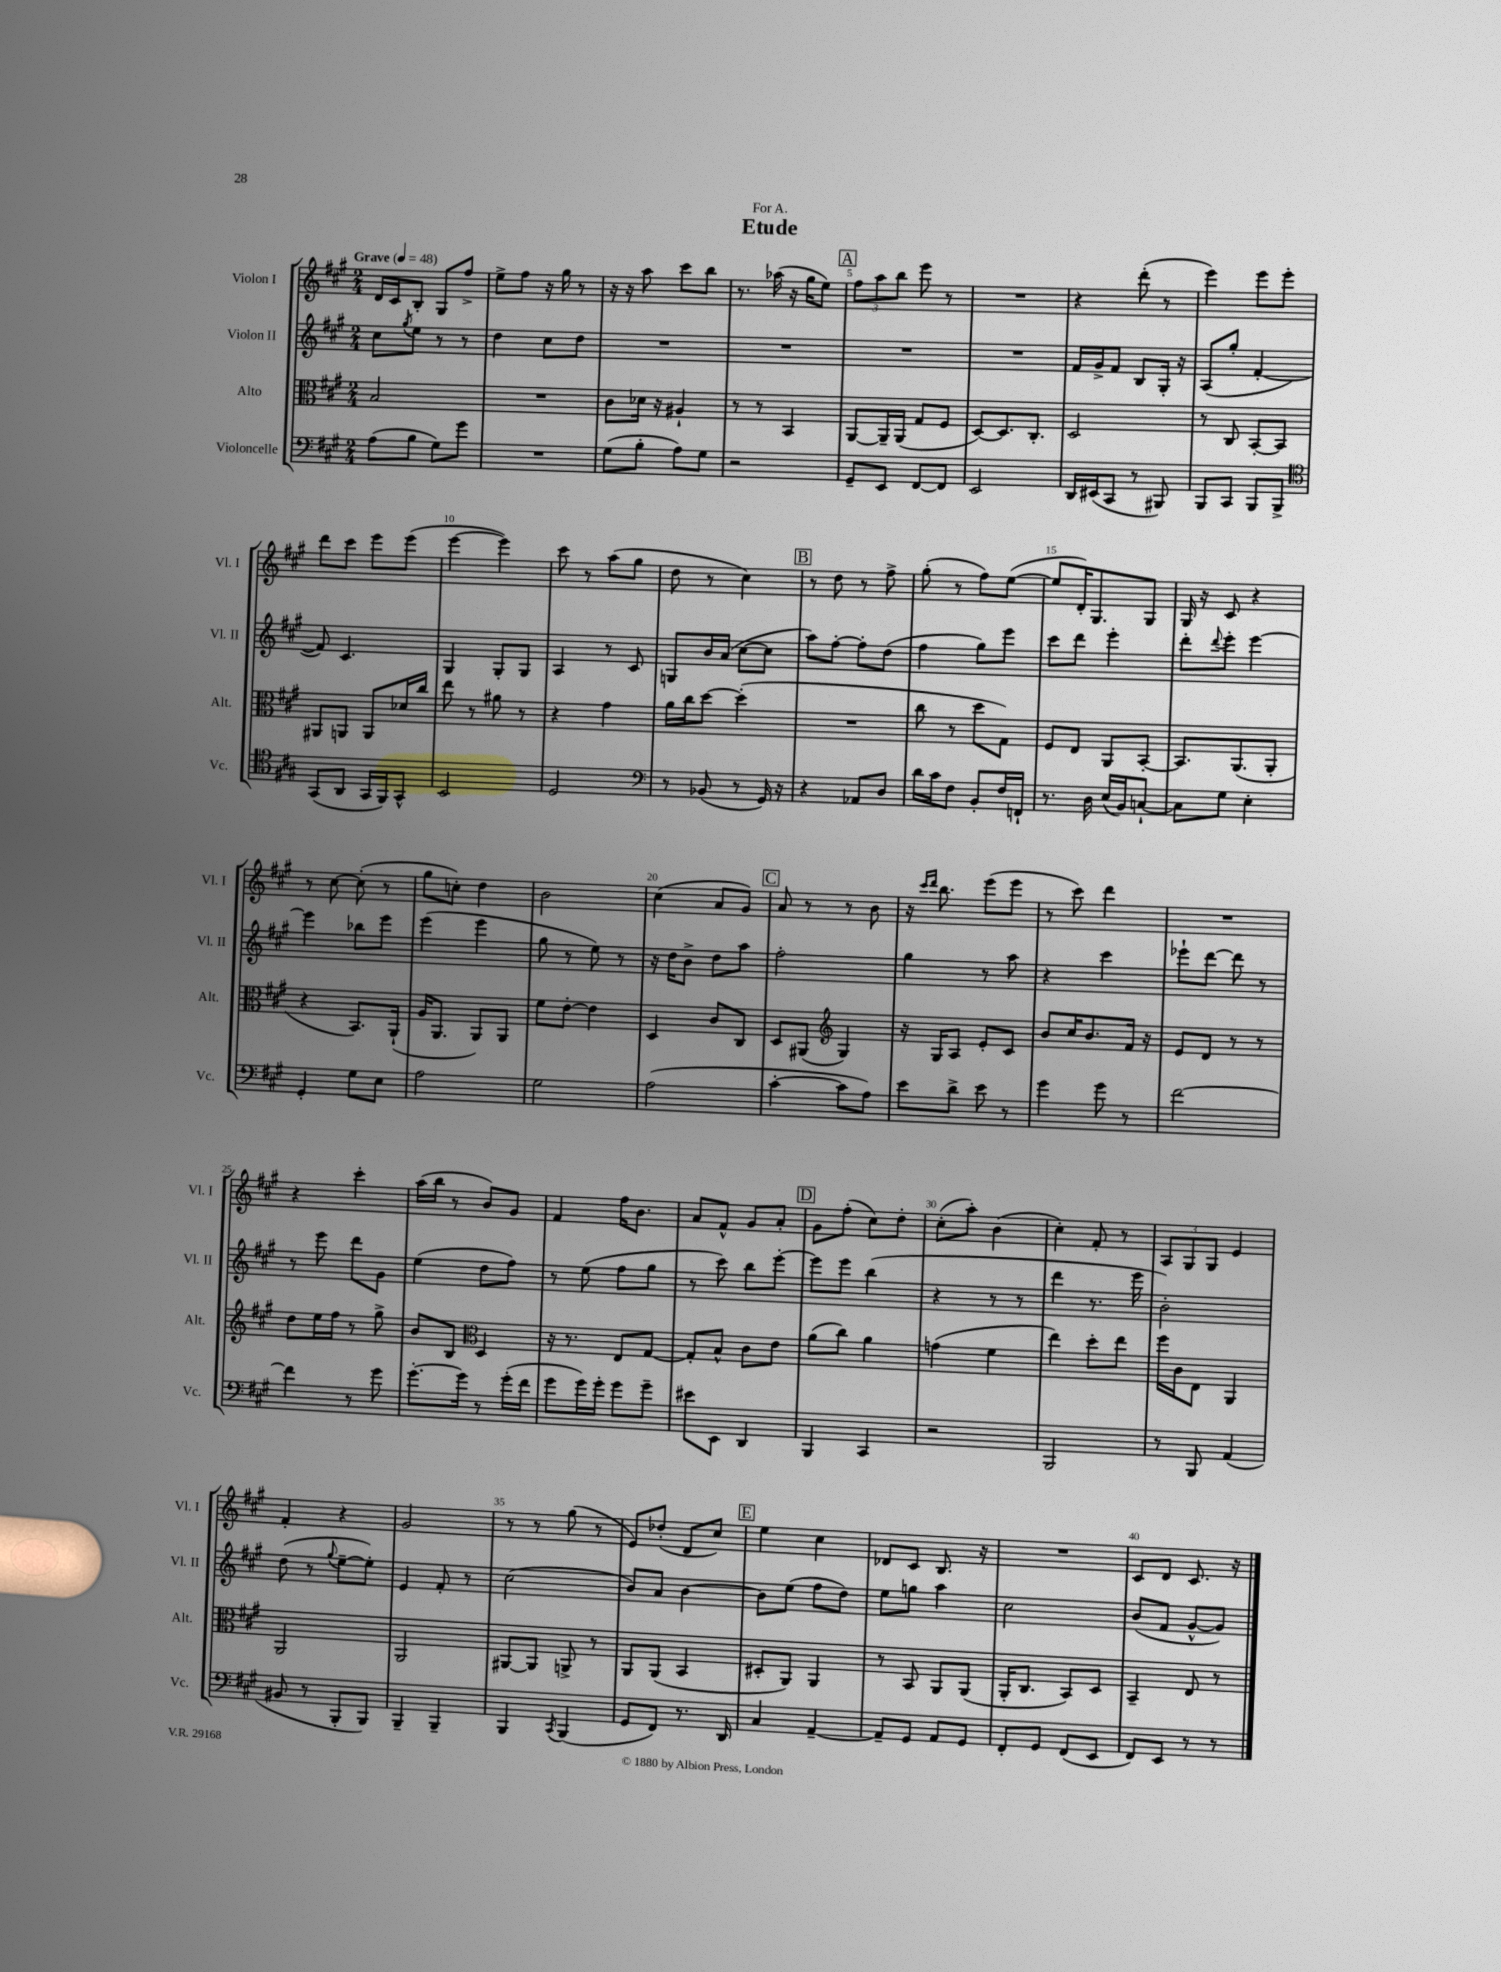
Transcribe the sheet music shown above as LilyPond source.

\header { title = "Etude" dedication = "For A." }
<<
\new StaffGroup <<
\new Staff = "s0" \with { instrumentName = "Violon I" shortInstrumentName = "Vl. I" } {
    \clef treble \key a \major \numericTimeSignature \time 2/4 \tempo "Grave" 4 = 48
    d'16 cis'16 b8-. gis8 fis''8-> |
    e''8-> fis''8 r16 gis''16 r8 |
    r16 r16 a''8 cis'''8 b''8 |
    r8. aes''16( r16 gis''16 e''8) |
    \mark \markup { \box "A" } \tuplet 3/2 { fis''8 a''8 b''8 } e'''8 r8 |
    R2 |
    r4 d'''8-.( r8 |
    e'''4) e'''8 e'''8-. |
    d'''8 cis'''8 e'''8 e'''8( |
    e'''4~ e'''4) |
    cis'''8 r8 a''8( gis''8 |
    d''8 r8 cis''4) |
    \mark \markup { \box "B" } r8 d''8 r8 fis''8-> |
    gis''8-.( r8 fis''8) e''8~( |
    e''8 d'16-.) gis8. gis8 |
    gis16 r16 cis'8 r4 |
    r8 cis''8~ cis''8-.( r8 |
    gis''8 c''8-.) d''4 |
    b'2 |
    cis''4( a'8 gis'8) |
    \mark \markup { \box "C" } a'8 r8 r8 b'8 |
    r16 \grace { cis'''16 d'''16 } b''8. e'''8( e'''8 |
    r8 cis'''8) d'''4 |
    R2 |
    r4 cis'''4-. |
    a''16( b''16 r8 b'8) gis'8 |
    fis'4 fis''16 b'8. |
    a'8 fis'8-^ gis'8 a'8-. |
    \mark \markup { \box "D" } gis'8 fis''8-.( cis''8) d''8-. |
    cis''8-.( a''8-.) b'4( |
    cis''4-.) fis'8-. r8 |
    \tuplet 3/2 { a8 gis8 gis8 } e'4 |
    fis'4-. r4 |
    gis'2 |
    r8 r8 gis''8( r8 |
    e'8) des''8-.( d'8 cis''8) |
    \mark \markup { \box "E" } e''4 cis''4 |
    des'8 cis'8 b8. r16 |
    R2 |
    cis'8 d'8 cis'8. r16 \bar "|." |
}
\new Staff = "s1" \with { instrumentName = "Violon II" shortInstrumentName = "Vl. II" } {
    \clef treble \key a \major \numericTimeSignature \time 2/4
    cis''8 \acciaccatura { gis''8 } e''8 r8 r8 |
    d''4 cis''8 d''8 |
    R2 |
    R2 |
    \mark \markup { \box "A" } R2 |
    R2 |
    fis'16 gis'16-> fis'8 b8 gis16-. r16 |
    a8( gis''8-. fis'4~-. |
    fis'8) cis'4. |
    gis4 gis8-. gis8 |
    a4 r8 cis'8 |
    g8 b'16 a'16( cis''8~ cis''8 |
    \mark \markup { \box "B" } a''8) fis''8~-. fis''8-. d''8( |
    fis''4 gis''8) e'''8 |
    cis'''8 d'''8 e'''4-. |
    d'''8-. \appoggiatura { d'''8 } e'''8-. e'''4~ |
    e'''4 bes''8 e'''8 |
    e'''4( e'''4 |
    gis''8 r8 e''8) r8 |
    r16 d''16 b'8-> d''8 a''8 |
    \mark \markup { \box "C" } fis''2-. |
    gis''4 r8 a''8 |
    r4 cis'''4 |
    ees'''8-! d'''8~ d'''8 r8 |
    r8 e'''8 d'''8 gis'8 |
    e''4( d''8 fis''8) |
    r8 e''8( fis''8 gis''8 |
    r8 cis'''8) b''8 e'''8~-. |
    \mark \markup { \box "D" } e'''8 e'''8 b''4( |
    r4 r8 r8 |
    d'''4 r8. e'''16 |
    b'2-.) |
    d''8( r8 \appoggiatura { gis''8 } e''8~-- e''8-.) |
    e'4 fis'8-. r8 |
    cis''2( |
    b'8) a'8 b'4~ |
    \mark \markup { \box "E" } b'8 e''8( fis''8 d''8) |
    e''8 g''8 a''4 |
    cis''2 |
    b'8( fis'8 gis'8~-^ gis'8) \bar "|." |
}
\new Staff = "s2" \with { instrumentName = "Alto" shortInstrumentName = "Alt." } {
    \clef alto \key a \major \numericTimeSignature \time 2/4
    b2 |
    R2 |
    cis'8 des'16 r16 ais4-! |
    r8 r8 b,4 |
    \mark \markup { \box "A" } a,8~ a,16-- a,16( gis8 fis8 |
    d8~) d8. cis8.-. |
    d2 |
    r8 cis8 b,8~-. b,8 |
    ais,8 a,8 a,8 des'16 cis''16 |
    e''8 r8 ais'8 r8 |
    r4 gis'4 |
    a'16 cis''16 d''8~ d''4-.( |
    \mark \markup { \box "B" } R2 |
    cis''8 r8 d''8 gis8) |
    fis8 e8 a,8 b,8~-. |
    b,8. a,8.( a,8-. |
    r4 b,8.) a,16-!( |
    a16 a,8. a,8) a,8 |
    fis'8 e'8~-. e'4 |
    d4 cis'8 cis8 |
    \mark \markup { \box "C" } d8 ais,8( \clef treble gis4) |
    r16 gis16 a8 e'8-. cis'8 |
    b'8 cis''16 b'8. fis'16 r16 |
    e'8 d'8 r8 r8 |
    d''8 e''16 fis''16 r8 gis''8-> |
    b'8 b8 \clef alto d4 |
    r16 r8. e8 gis8~ |
    gis8-. b8-^ cis'8 e'8 |
    \mark \markup { \box "D" } a'8( cis''8) a'4 |
    g'4( fis'4 |
    e''4) d''8-. e''8 |
    fis''16 cis'16 e8 a,4 |
    a,2 |
    a,2 |
    ais,8~ ais,8 a,8-> r8 |
    a,8 a,8( b,4 |
    \mark \markup { \box "E" } dis8-. a,8) a,4 |
    r8 b,8 a,8 a,8( |
    a,16-. cis8. b,8) d8 |
    b,4-- e8 r8 \bar "|." |
}
\new Staff = "s3" \with { instrumentName = "Violoncelle" shortInstrumentName = "Vc." } {
    \clef bass \key a \major \numericTimeSignature \time 2/4
    a8( b8 gis8) gis'8 |
    R2 |
    gis8( b8-. a8) gis8 |
    r2 |
    \mark \markup { \box "A" } gis,8-- e,8 fis,8~ fis,8 |
    e,2 |
    d,16 eis,16( cis,8 r8 bis,,8) |
    b,,8 cis,8 b,,8 b,,8-> |
    \clef tenor gis,8( a,8 gis,16 fis,16) gis,8-^ |
    b,2 |
    d2 |
    \clef bass r8 bes,8( r8 gis,16) r16 |
    \mark \markup { \box "B" } r4 aes,8 d8 |
    d'16 cis'16 fis8 b,8-. fis16 f,16-! |
    r8. d16 e16( b,16) c8~-! |
    c8 gis8 e4-. |
    gis,4-. gis8 e8 |
    a2 |
    gis2 |
    a2( |
    \mark \markup { \box "C" } cis'4~-. cis'8 a8) |
    e'8 d'8-> e'8 r8 |
    gis'4 gis'8 r8 |
    fis'2~ |
    fis'4 r8 gis'8 |
    gis'8.~-. gis'16 r8 gis'16-.( fis'16 |
    gis'8 gis'16) gis'16-. gis'8 gis'8-- |
    eis'8 e,8 d,4 |
    \mark \markup { \box "D" } b,,4 cis,4 |
    r2 |
    b,,2 |
    r8 b,,8 a,4( |
    bis,8 r8 b,,8-. b,,8) |
    b,,4-- b,,4-- |
    b,,4 \acciaccatura { cis,8 } b,,4( |
    gis,8 fis,8) r8. d,16 |
    \mark \markup { \box "E" } cis4 a,4~-- |
    a,8-- gis,8 a,8 gis,8 |
    fis,8-. gis,8 fis,8( e,8 |
    fis,8) e,8 r8 r8 \bar "|." |
}
>>
>>
\layout { \context { \Score \override BarNumber.break-visibility = ##(#f #t #t) barNumberVisibility = #(every-nth-bar-number-visible 5) } }
